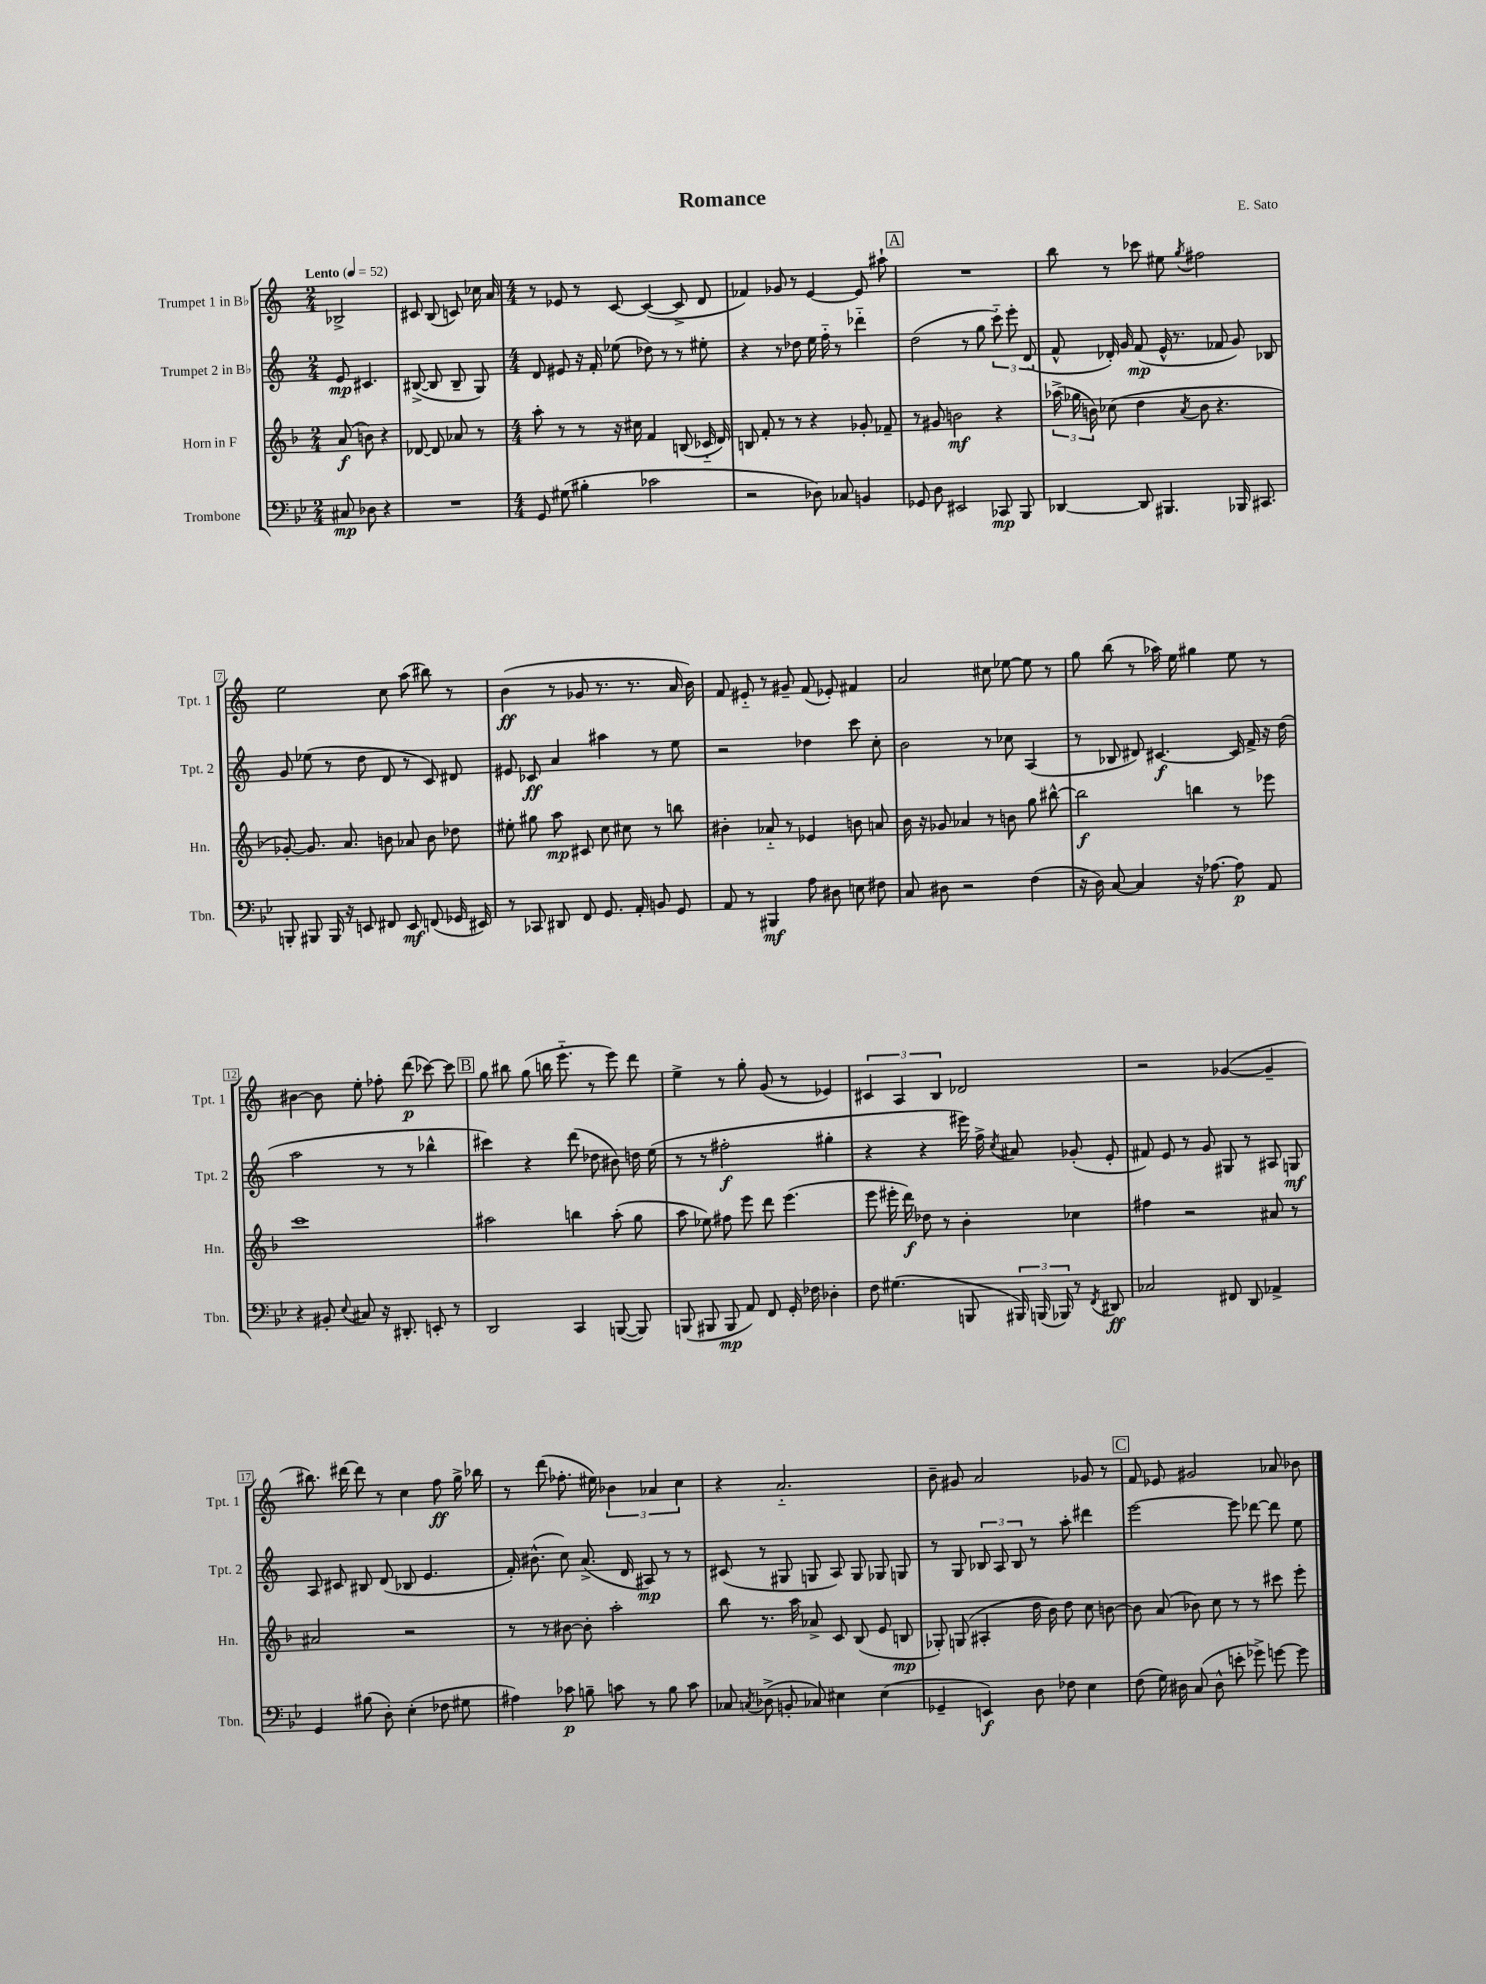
\header { title = "Romance" composer = "E. Sato" }
<<
\new StaffGroup <<
\new Staff = "s0" \with { instrumentName = "Trumpet 1 in Bb" shortInstrumentName = "Tpt. 1" } {
    \clef treble \key c \major \numericTimeSignature \time 2/4 \tempo "Lento" 4 = 52
    \autoBeamOff bes2-> |
    cis'8 b8( c'8) ces''16 a'16 |
    \numericTimeSignature \time 4/4 r8 ees'8 r8 c'8~ c'4~( c'8-> d'8 |
    fes'4) ges'8 r8 e'4~ e'8 ais''8-! |
    \mark \markup { \box "A" } R1 |
    b''8 r8 ces'''8 eis''8 \acciaccatura { g''8 } fis''2 |
    e''2 c''8 a''8( bis''8) r8 |
    b'4\ff( r8 ges'8 r8. r8. a'16 b'16) |
    f'8 eis'8-_ r8 gis'8-- f'8( ees'8-.) fis'4 |
    a'2 cis''8 ees''8~ ees''8 r8 |
    g''8 b''8( r8 aes''16) e''16 gis''4 e''8 r8 |
    bis'4~ bis'8 e''8-. fes''8-. d'''8\p( ces'''8~) ces'''8 |
    \mark \markup { \box "B" } g''8 bis''8 g''8( b''16 e'''8.-_ r8 e'''8) d'''8 |
    e''4-> r8 g''8-. g'8( r8 ees'4) |
    \tuplet 3/2 { cis'4 a4 b4 } des'2 |
    r2 ges'4~( ges'4-- |
    bis''8.) dis'''16~ dis'''8 r8 c''4 f''8\ff g''16-> bes''16 |
    r8 d'''8( fes''8.-. eis''16) \tuplet 3/2 { bes'4 aes'4 c''4 } |
    r4 a'2.-_ |
    b'8-- gis'8 a'2 ges'8 r8 |
    \mark \markup { \box "C" } f'8 ees'8 gis'2 aes'8 bes'8 \bar "|." |
}
\new Staff = "s1" \with { instrumentName = "Trumpet 2 in Bb" shortInstrumentName = "Tpt. 2" } {
    \clef treble \key c \major \numericTimeSignature \time 2/4
    \autoBeamOff e'8\mp cis'4. |
    bis8~->( bis8 bis8-- g8) |
    \numericTimeSignature \time 4/4 d'8 eis'8 r16 f'16-. ees''8( des''8) r8 r8 eis''8-. |
    r4 r8 des''8 e''16 f''16-_ r8 des'''4-_ |
    \mark \markup { \box "A" } d''2( r8 g''8 \tuplet 3/2 { c'''8-_) e'''8-. d'8( } |
    f'8-^ des'16-.) g'16 f'8\mp( e'16-^ r8. fes'8 g'8) bes8 |
    g'8 ees''8( r8 d''8 d'8 r8 c'8) dis'8 |
    eis'8 ces'8\ff a'4 ais''4 r8 e''8 |
    r2 des''4 c'''8 c''8-. |
    b'2 r8 ces''8 a4( |
    r8 bes8 dis'8) cis'4.~\f cis'16 f'16-> r16 d''16( |
    a''2 r8 r8 bes''4-^ |
    \mark \markup { \box "B" } cis'''4) r4 d'''8( des''8 bis'8) d''16 e''16( |
    r8 r8 fis''2-.\f gis''4-. |
    r4 r4 eis'''16) f''16-> \acciaccatura { c''8 } ais'8 ges'8-.( e'8-. |
    fis'8) e'8 r8 g'8 gis8 r8 ais8 g8\mf |
    a8 cis'8 bis8 d'8( bes8 e'4. |
    f'16-.) bis'8.-^( c''8) a'8.->( d'16 ais8\mp) r8 r8 |
    cis'8( r8 gis8 g8 a8) g8 ges8 g8 |
    r8 g8 \tuplet 3/2 { bes8 a8 bes8 } r8 a''8-. dis'''4 |
    \mark \markup { \box "C" } e'''2~ e'''8 des'''8~ des'''8 e''8 \bar "|." |
}
\new Staff = "s2" \with { instrumentName = "Horn in F" shortInstrumentName = "Hn." } {
    \clef treble \key f \major \numericTimeSignature \time 2/4
    \autoBeamOff a'8\f( b'8) r4 |
    des'8~ des'8 aes'8 r8 |
    \numericTimeSignature \time 4/4 a''8-. r8 r8 r16 cis''16 f'4 b8( ces'16-_ d'16) |
    b8 f'8-. r8 r8 r4 ges'8-. fes'8-- |
    \mark \markup { \box "A" } r8 gis'8 b'2\mf r4 |
    \tuplet 3/2 { aes''16->( ges''16 b'16) } ces''8( d''4 \acciaccatura { a'8 } b'8 r4. |
    ges'8~-.) ges'8. a'8. b'8 aes'8 b'8 des''8 |
    eis''8-. gis''8 a''8\mp cis'8 c''8 cis''8 r8 b''8 |
    bis'4-. aes'8-_ r8 ees'4 b'8 a'8 |
    bes'16 r16 ges'8 aes'4 r8 b'8 g''8 bis''8~-^ |
    bis''2\f b''4 r8 ees'''8 |
    c'''1 |
    \mark \markup { \box "B" } ais''2 b''4 ais''8-.( g''8 |
    a''8 ees''8) fis''8 e'''8 d'''8 e'''4.( |
    e'''8 eis'''16-. d'''16\f) des''8 r8 bes'4-. ces''4 |
    fis''4 r2 ais'8 r8 |
    ais'2 r2 |
    r8 r8 bis'8~ bis'8-. a''2-. |
    bes''8 r8. a''16 aes'8-> c'8 bes8( e'8 b8\mp |
    ges8-.) g8( ais4-. d''16 bes'16) d''8 c''8 b'8~ |
    \mark \markup { \box "C" } b'8 a'8( bes'8) c''8 r8 r8 cis'''8 e'''8-. \bar "|." |
}
\new Staff = "s3" \with { instrumentName = "Trombone" shortInstrumentName = "Tbn." } {
    \clef bass \key bes \major \numericTimeSignature \time 2/4
    \autoBeamOff cis8\mp des8 r4 |
    R2 |
    \numericTimeSignature \time 4/4 g,8 gis8( bis4-. ces'2 |
    r2 des8) ces8 b,4 |
    \mark \markup { \box "A" } ges,8 d8 eis,2 ces,8\mp bes,,8 |
    des,4~ des,8 bis,,4. bes,,16 cis,8. |
    b,,8-. bis,,8 bis,,16 r16 e,8 fis,8 e,8\mf f,8( ges,16 eis,16) |
    r8 ces,8 dis,8 f,8 g,8. a,16-. b,8 g,8 |
    a,8 r8 bis,,4\mf a8 dis8 e8 fis8 |
    c8 dis8 r2 f4( |
    r16 d16) c8~ c4 r16 aes8.~ aes8\p a,8 |
    r4 bis,8-. \appoggiatura { ees8 } cis8 r16 dis,8.-. e,8-. r8 |
    \mark \markup { \box "B" } d,2 c,4 b,,8~( b,,8) |
    b,,8( bis,,8 bis,,8\mp a,8) f,8 g,16-. fes16 des4-. |
    f8 gis4.( b,,8 \tuplet 3/2 { bis,,16) b,,16( bes,,16) } r8 \acciaccatura { f,8 } dis,8\ff |
    ces2 fis,8 d,8 aes,4-> |
    g,4 bis8( d8-.) ees4-.( fes8 gis8 |
    ais4) ces'8\p b8-- c'8 r8 b8 c'8 |
    ces8 \acciaccatura { c8 } des8->( b,8-. ces8) eis4 eis4( |
    ges,4-- e,4\f) d8 fes8 ees4 |
    \mark \markup { \box "C" } f8( g16) dis16 c8( dis8-^ e'8-. ges'8->) g'8~ g'8 \bar "|." |
}
>>
>>
\layout { \context { \Score \override BarNumber.stencil = #(make-stencil-boxer 0.1 0.3 ly:text-interface::print) } }
